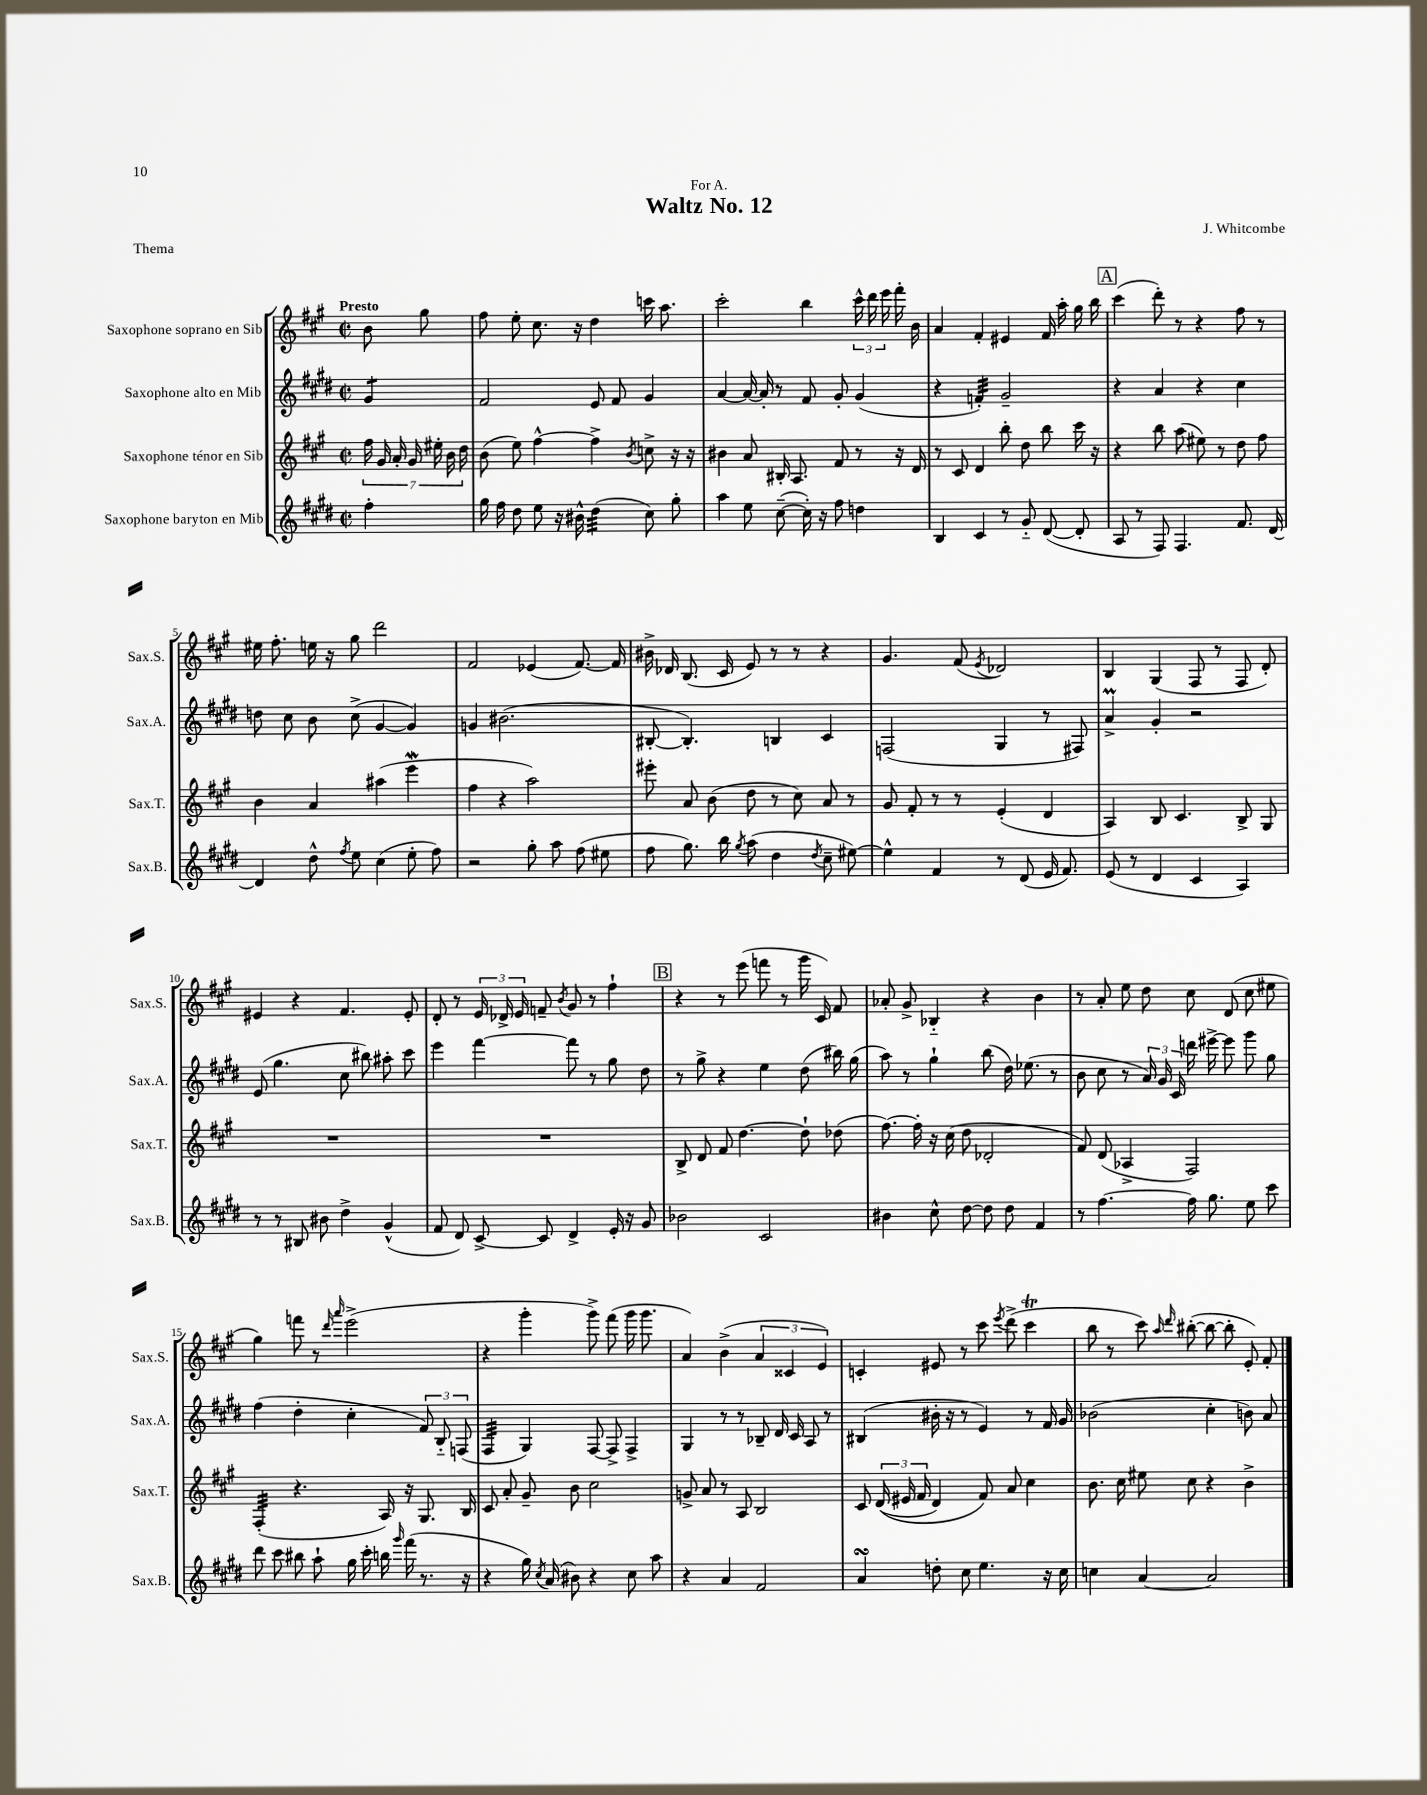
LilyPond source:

\header { title = "Waltz No. 12" composer = "J. Whitcombe" dedication = "For A." piece = "Thema" }
<<
\new StaffGroup <<
\new Staff = "s0" \with { instrumentName = "Saxophone soprano en Sib" shortInstrumentName = "Sax.S." } {
    \clef treble \key a \major \defaultTimeSignature \time 2/2 \partial 4 \tempo "Presto"
    \autoBeamOff b'8 gis''8 |
    fis''8 e''8-. cis''8. r16 d''4 c'''16 a''8. |
    cis'''2-. b''4 \tuplet 3/2 { cis'''16-^ d'''16 e'''16 } fis'''16-. b'16 |
    a'4 fis'4-. eis'4 fis'16 a''16-. gis''16 b''16 |
    \mark \markup { \box "A" } cis'''4( d'''8-.) r8 r4 fis''8 r8 |
    eis''16 fis''8.-. e''16 r16 gis''8 d'''2 |
    fis'2 ees'4( fis'8.~) fis'16 |
    bis'16-> des'16 b8.( cis'16 e'8) r8 r8 r4 |
    gis'4. fis'8( \acciaccatura { e'8 } des'2) |
    b4 gis4( fis8 r8 fis8 d'8-.) |
    eis'4 r4 fis'4. eis'8-. |
    d'8-. r8 \tuplet 3/2 { e'16 des'16-> e'16 } f'8-- \acciaccatura { b'8 } gis'8 r8 fis''4-! |
    \mark \markup { \box "B" } r4 r8 e'''8( f'''8 r8 gis'''16 cis'16) fis'8 |
    aes'8-. gis'8-> bes4-_ r4 b'4 |
    r8 a'8-. e''8 d''8 cis''8 d'8( cis''8 eis''8 |
    gis''4) f'''8 r8 \grace { d'''16 a'''16 } e'''2->( |
    r4 gis'''4-. gis'''8->) fis'''8( gis'''16 gis'''8. |
    a'4) b'4->( \tuplet 3/2 { a'4 cisis'4 e'4) } |
    c'4-. eis'8 r8 cis'''8 \acciaccatura { e'''8 } d'''8->( cis'''4\trill |
    b''8 r8 cis'''8) \grace { a''16 d'''16 } bis''8~-.( bis''8~ bis''8-. e'8-.) fis'8-. \bar "|." |
}
\new Staff = "s1" \with { instrumentName = "Saxophone alto en Mib" shortInstrumentName = "Sax.A." } {
    \clef treble \key e \major \defaultTimeSignature \time 2/2 \partial 4
    \autoBeamOff gis'4:8 |
    fis'2 e'8 fis'8 gis'4 |
    a'4~ a'16~ a'16-. r8 fis'8 gis'8-. gis'4( |
    r4 f'4:32-.) gis'2-- |
    \mark \markup { \box "A" } r4 a'4 r4 cis''4 |
    d''8 cis''8 b'8 cis''8->( gis'4~ gis'4) |
    g'4 bis'2.( |
    bis8~-. bis4.-.) b4 cis'4 |
    f2( gis4 r8 fis8) |
    a'4->\prall gis'4-. r2 |
    e'8( gis''4. cis''8 bis''8) ais''8-. cis'''8 |
    e'''4 fis'''4~ fis'''8 r8 gis''8 dis''8 |
    \mark \markup { \box "B" } r8 gis''8-> r4 e''4 dis''8( bis''16) gis''16( |
    a''8) r8 gis''4-! b''8( dis''16) ees''8.( r8 |
    b'8 cis''8 r8 \tuplet 3/2 { a'16) gis'16 cis'16 } d'''16 eis'''16~-> eis'''8 gis'''8 gis''8 |
    fis''4( dis''4-. cis''4-. \tuplet 3/2 { fis'8) b8-_ f8( } |
    fis4:32 gis4) fis8~ fis8-> fis4-> |
    gis4 r8 r8 bes8-- dis'16 cis'16 a8 r8 |
    bis4( bis'16-. r16 r8 e'4) r8 fis'16 gis'16 |
    bes'2( cis''4-. b'8) a'8 \bar "|." |
}
\new Staff = "s2" \with { instrumentName = "Saxophone ténor en Sib" shortInstrumentName = "Sax.T." } {
    \clef treble \key a \major \defaultTimeSignature \time 2/2 \partial 4
    \autoBeamOff \tuplet 7/4 { fis''16 gis'16 a'16-. gis'16 eis''16-. b'16 d''16 } |
    b'8( e''8) fis''4~-^ fis''4-> \acciaccatura { b'8 } c''8-> r16 r16 |
    bis'4 a'8 bis16-. a8. fis'8 r8 r16 d'16 |
    r8 cis'8 d'4 b''8-. d''8 b''8 cis'''16 r16 |
    \mark \markup { \box "A" } r4 b''8 a''8( eis''8) r8 d''8 fis''8 |
    b'4 a'4 ais''4( e'''4\mordent |
    fis''4 r4 a''2) |
    eis'''8-. a'8 b'8( d''8 r8 cis''8) a'8 r8 |
    gis'8 fis'8-. r8 r8 e'4-.( d'4 |
    a4) b8 cis'4. b8-> gis8 |
    R1 |
    R1 |
    \mark \markup { \box "B" } b8-> d'8 fis'8 d''4.~ d''8-! des''8( |
    fis''8.~) fis''16-. r16 cis''16( d''8 des'2-. |
    fis'8) d'8( aes4-> fis2) |
    fis4:32-.( r4. a16) r16 gis8. b16 |
    cis'8 a'8-. gis'8-- b'8 cis''2 |
    g'8-> a'8 r8 a8 b2 |
    cis'8 \tuplet 3/2 { d'16(\( eis'16 fis'16 } d'4) fis'8\) a'8 cis''4 |
    b'8. cis''16 eis''8 cis''8 r4 b'4-> \bar "|." |
}
\new Staff = "s3" \with { instrumentName = "Saxophone baryton en Mib" shortInstrumentName = "Sax.B." } {
    \clef treble \key e \major \defaultTimeSignature \time 2/2 \partial 4
    \autoBeamOff fis''4-. |
    gis''16 fis''16 dis''8 e''8 r16 bis'16-^ dis''4:32( cis''8) gis''8-. |
    a''4 e''8 cis''8~--( cis''16-.) r16 fis''8 d''4 |
    b4 cis'4 r8 gis'8-_ dis'8~( dis'8-. |
    \mark \markup { \box "A" } a8 r8 fis8) fis4. fis'8. dis'16~ |
    dis'4 dis''8-^ \acciaccatura { fis''8 } e''8 cis''4( e''8-. fis''8) |
    r2 gis''8-. a''8 fis''8( eis''8 |
    fis''8 gis''8.) b''16 \acciaccatura { gis''8 } a''8( dis''4 \acciaccatura { dis''8 } cis''8-- eis''8~) |
    eis''4-^ fis'4 r8 dis'8( e'16 fis'8.) |
    e'8( r8 dis'4 cis'4 a4) |
    r8 r8 bis8 bis'8 dis''4-> gis'4-^( |
    fis'8 dis'8) cis'8~-> cis'8 dis'4-> e'16-. r16 gis'8 |
    \mark \markup { \box "B" } bes'2 cis'2 |
    bis'4 cis''8-^ dis''8~ dis''8 dis''8 fis'4 |
    r8 fis''4.~ fis''16 gis''8. e''8 cis'''8 |
    dis'''8 cis'''8 bis''8 a''8-! gis''16 cis'''16-. b''16 \grace { gis'''16 } fis'''16( r8. r16 |
    r4 gis''16) \acciaccatura { cis''8 } a'16( bis'8) r4 cis''8 a''8 |
    r4 a'4 fis'2 |
    a'4\turn d''8-. cis''8 e''4. r16 cis''16 |
    c''4 a'4~ a'2 \bar "|." |
}
>>
>>
